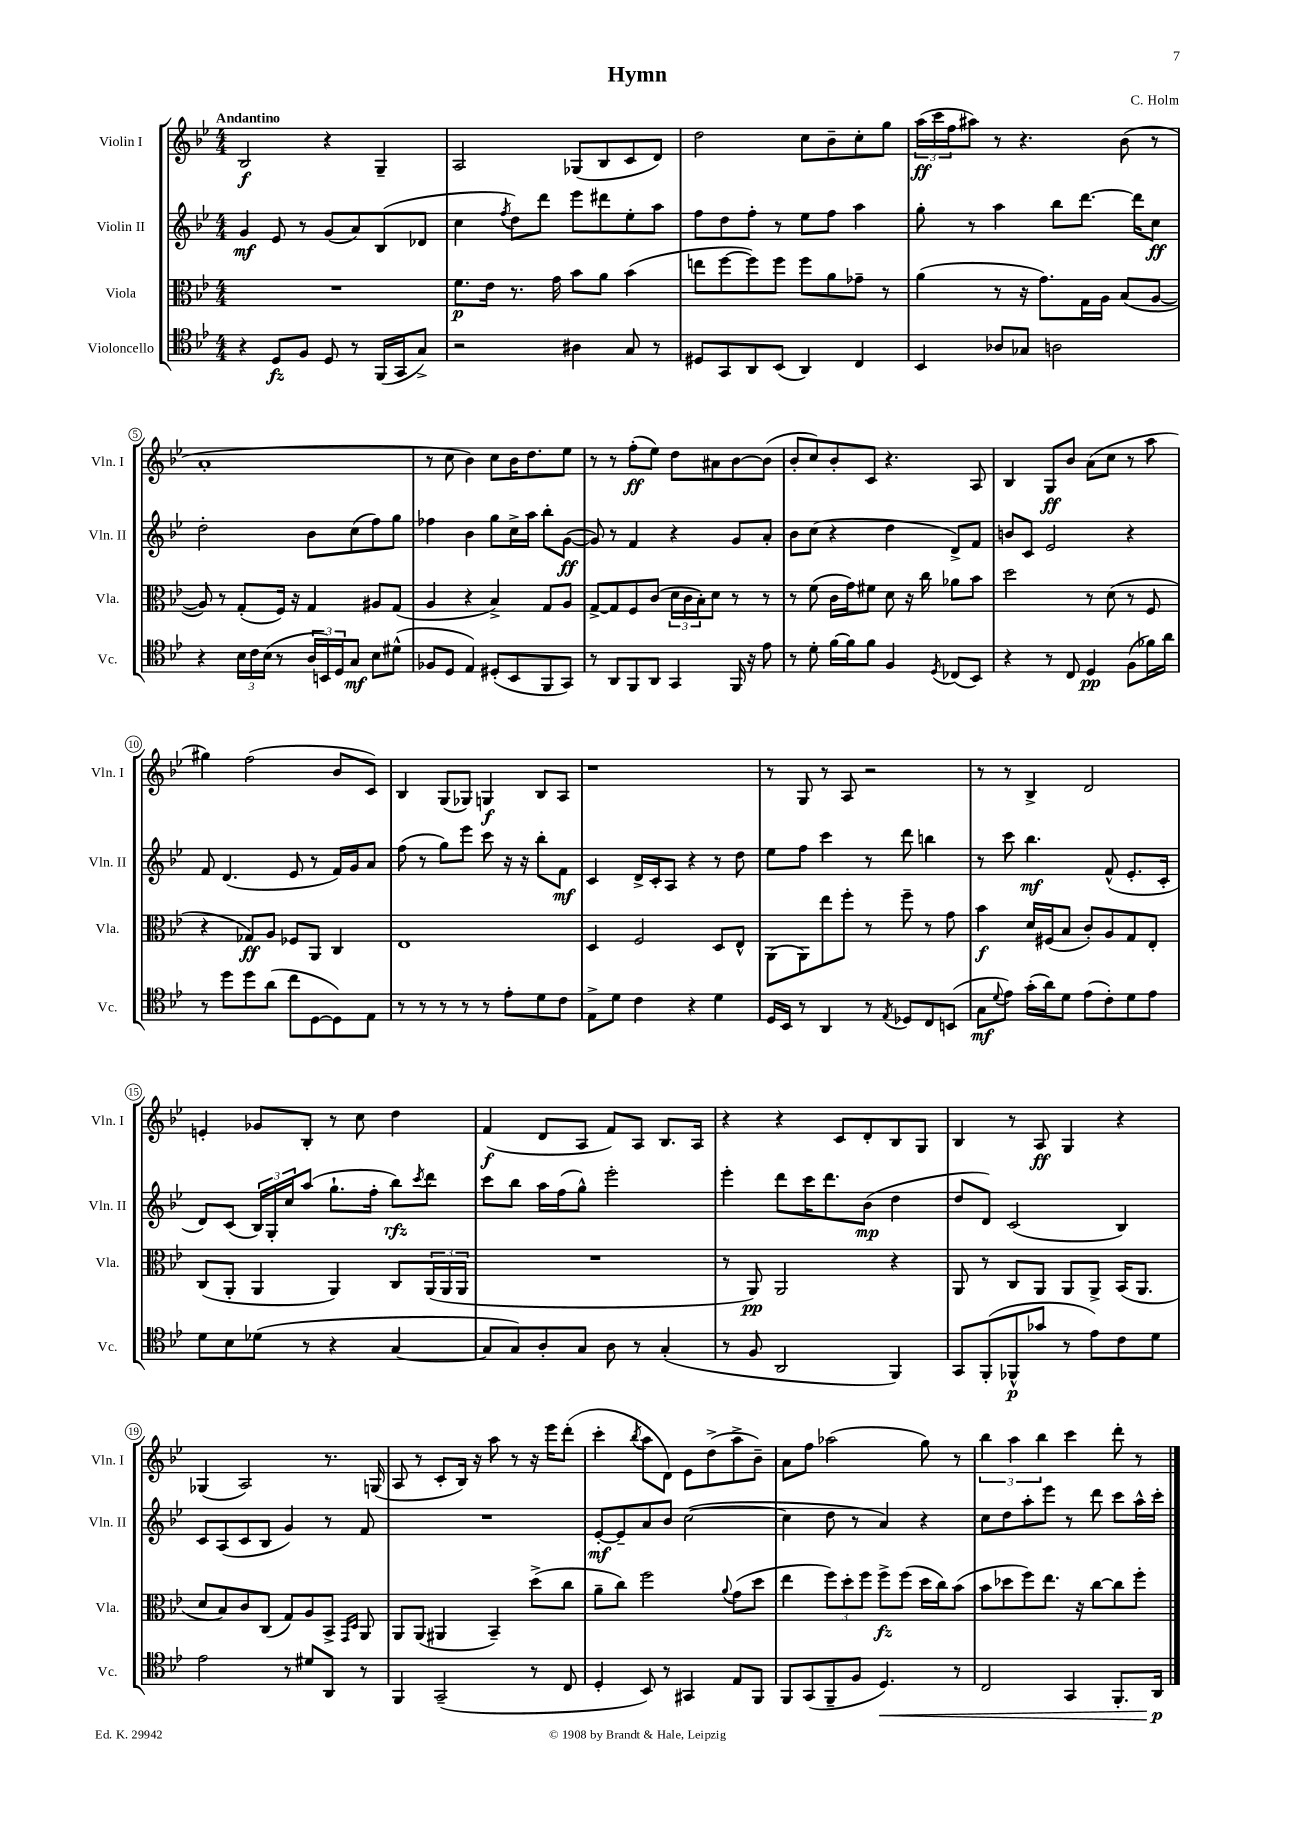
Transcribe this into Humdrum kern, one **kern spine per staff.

**kern	**kern	**kern	**kern
*staff4	*staff3	*staff2	*staff1
*clefC4	*clefC3	*clefG2	*clefG2
*k[b-e-]	*k[b-e-]	*k[b-e-]	*k[b-e-]
*M4/4	*M4/4	*M4/4	*M4/4
4r	1r	4g/	2B-/
8D/L	.	8e-/	.
8F/J	.	8r	.
8D/	.	(8g/L	4r
8r	.	8a/)	.
(16FF/LL	.	(8B-/	4G~/
16GG/J	.	.	.
8G^/J)	.	8d-/J	.
=	=	=	=
2r	8.f\L	4cc\	2A/
.	16e-\Jk	.	.
.	.	8qff/	.
.	8.r	8dd\L)	.
.	.	8ddd\J	.
.	16g\	.	.
4A#\	8b-\L	8eee-\L	(8G-/L
.	8a\J	8ddd#\	8B-/
8G/	(4b-\	8ee-'\	8c/
8r	.	8aa\J	8d/J)
=	=	=	=
8D#/L	8ee\L	8ff\L	2dd\
8GG/	[8ff\	8dd\	.
8AA/	8ff\])	8ff'\J	.
(8BB-/J	8ff\J	8r	.
4AA/)	8ff\L	8ee-\L	8cc\L
.	8a\	8ff\J	8b-~\
4C/	8g-~\J	4aa\	8cc'\
.	8r	.	8gg\J
=	=	=	=
4BB-/	(4a\	8gg'\	(24aa\LL
.	.	.	24ccc\
.	.	.	24ff\J
.	.	8r	8aa#\J)
8A-/L	8r	4aa\	8r
8G-/J	16r	.	4.r
.	8.g\L)	.	.
2A\	.	8bb-\L	.
.	16G\L	[8.ddd\J	.
.	16A\JJ	.	.
.	(8B-/L	.	(8b-\
.	.	16ddd\]LK	.
.	[8A/J	8cc\J	8r
=	=	=	=
4r	8A/])	2dd'\	1a'
.	8r	.	.
24B-\LL	(8G'/L	.	.
24c\	.	.	.
(24B-\JJ	.	.	.
8r	16F/Jk)	.	.
.	16r	.	.
24A/LL	4G/	8b-\L	.
24BB/)	.	.	.
24D/J	.	.	.
8G/J	.	(8cc\	.
8B-\L	8A#/L	8ff\)	.
(8d#^^\J	(8G/J	8gg\J	.
=	=	=	=
8F-/L	4A/	4ff-\	8r
8D/J	.	.	8cc\
4E-/)	4r	4b-\	4b-\)
(8D#'/L	4B-^/)	8gg\L	8cc\L
8BB-/	.	16cc^\L	16b-\K
.	.	16aa\JJ	8.dd\
8FF/	8G/L	8bb-'\L	.
8GG/J)	8A/J	([8g\J	8ee-\J
=	=	=	=
8r	[8G^/L	8g/])	8r
8AA/L	8G/]	8r	8r
8FF/	8F/	4f/	(8ff'\L
8AA/J	(8c/J	.	8ee-\J)
4GG/	24d\LL	4r	8dd\L
.	24c\	.	.
.	24B-'\J)	.	.
.	8d\J	.	8a#\
16FF/	8r	8g/L	[8b-\
16r	.	.	.
8e-\	8r	8a'/J	(8b-\]J
=	=	=	=
8r	8r	8b-\L	8b-'/L
8d'\	(8f\	(8cc\J	8cc/)
[16f\LL	16c\LL	4r	8b-'/
16f\]J	16g\J)	.	.
8f\J	8f#\J	.	8c/J
4F/	8d\	4dd\	4.r
.	16r	.	.
.	16cc\	.	.
8qD/	.	.	.
(8C-/L	8a-\L	8d^/L)	.
8BB-/J)	8b-\J	8f/J	8A/
=	=	=	=
4r	2dd\	8b/L	4B-/
.	.	8c/J	.
8r	.	2e-/	8G/L
8C/	.	.	8b-/J
4D/	8r	.	(8a\L
.	(8d\	.	8cc\J
(8F\L	8r	4r	8r
16f-\L)	8F/	.	8aa\
16a\JJ	.	.	.
=	=	=	=
8r	4r	8f/	4gg#\)
8dd\L	.	(4.d/	.
8dd\	8G-/L)	.	(2ff\
(8a\J	8A/J	.	.
8cc\L	8F-/L	8e-/	.
[8D\	8AA/J	8r	.
8D\])	4C/	16f/LL)	8b-/L
.	.	16g/J	.
8E-\J	.	8a/J	8c/J)
=	=	=	=
8r	1E-	(8ff\	4B-/
8r	.	8r	.
8r	.	8gg\L)	(8G/L
8r	.	8eee-\J	8G-/J)
8r	.	8ccc\	4G/
8e-'\L	.	16r	.
.	.	16r	.
8d\	.	8bb-'\L	8B-/L
8c\J	.	8f\J	8A/J
=	=	=	=
8E-^\L	4D/	4c/	1r
8d\J	.	.	.
4c\	2F/	16d^/LL	.
.	.	16c'/J	.
.	.	8A/J	.
4r	.	4r	.
4d\	8D/L	8r	.
.	8E-^^/J	8dd\	.
=	=	=	=
16D/LL	(8AA\L	8ee-\L	8r
16BB-/JJ	.	.	.
8r	8AA\)	8ff\J	8G/
4AA/	8ee-\	4ccc\	8r
.	8ff'\J	.	8A/
8r	8r	8r	2r
8qE-/	.	.	.
8D-/L	8ff~\	8ddd\	.
8C/	8r	4bb\	.
(8BB/J	8g\	.	.
=	=	=	=
8G\L	4b-\	8r	8r
8qqd/	.	.	.
8e-\J)	.	8ccc\	8r
(16g'\LL	16d/LL	4.bb-\	4B-^/
16a\J)	(16F#/J	.	.
8d\J	8B-/J	.	.
(8e-\L	8c'/L)	.	2d/
8c'\)	8A/	(8f^^/	.
8d\	8G/	8.e-'/L	.
8e-\J	8E-'/J	.	.
.	.	16c'/Jk	.
=	=	=	=
8d\L	(8C/L	8d/L)	4e'/
8B-\	8AA'/J	(8c/J	.
(8d-\J	4AA/	24B-/LL)	8g-/L
.	.	24G'/	.
.	.	24cc/J	.
8r	.	(8aa/J	8B-'/J
4r	4AA/)	8.gg`\L	8r
.	.	.	8cc\
.	.	16ff'\Jk	.
[4G/	8C/L	8bb-\L)	4dd\
.	.	8qccc/	.
.	(24AA/L	8ddd\J	.
.	24AA/	.	.
.	24AA/JJ	.	.
=	=	=	=
8G/]L	1r	8ccc\L	(4f/
8G/)	.	8bb-\J	.
8A'/	.	16aa\LL	8d/L
.	.	(16ff\J	.
8G/J	.	8gg^^\J)	8A/J
8A\	.	2eee-'\	8f/L)
8r	.	.	8A/J
(4G'/	.	.	8.B-/L
.	.	.	16A/Jk
=	=	=	=
8r	8r	4eee-'\	4r
8F/	8AA/)	.	.
2AA/	2AA/	8ddd\L	4r
.	.	16ccc\K	.
.	.	8.ddd\	.
.	.	.	8c/L
.	.	(8b-\J	8d'/
4FF/)	4r	4dd\	8B-/
.	.	.	8G/J
=	=	=	=
8GG/L	8AA/	8dd/L	4B-/
(8FF'/	8r	8d/J)	.
8FF-^^/	8C/L	(2c/	8r
8g-/J	8AA/J	.	8A/
8r	8AA/L	.	4G/
8e-\L)	8AA^/J	.	.
8c\	(16BB-/LK	4B-/)	4r
.	8.AA/J	.	.
8d\J	.	.	.
=	=	=	=
2e-\	8d/L	8c/L	(4G-/
.	8B-/)	(8A/	.
.	8c/	8c/	2A/)
.	(8C/J	8B-/J	.
8r	8G/L)	4g/)	.
8d#/L	8A/	.	.
8AA/J	8BB-^/J	8r	8.r
.	16qqGG/LL	.	.
.	16qqD/JJ	.	.
8r	8AA/	8f/	.
.	.	.	(16G/
=	=	=	=
4FF/	8AA/L	1r	8A/
.	(8AA/J	.	8r
(2GG~/	4AA#/	.	8c'/L
.	.	.	16B-/Jk)
.	.	.	16r
.	4BB-~/)	.	8aa\
.	.	.	8r
8r	(8dd^\L	.	16r
.	.	.	16eee-\LK
8C/	8cc\J	.	(8ddd'\J
=	=	=	=
4D'/	8a~\L	[8e-'/L	4ccc'\
.	8cc\J)	8e-~/]	.
.	.	.	8qbb-/
8BB-/)	2ff\	8a/	8aa\L
8r	.	8b-/J	8d\J)
4GG#/	.	([2cc\	8e-\L
.	.	.	(8dd^\
.	8qqa/	.	.
8E-/L	(8g\L	.	8aa^\
8FF/J	8dd\J	.	8b-~\J)
=	=	=	=
8FF/L	4ee-\	4cc\]	8a\L
(8GG/	.	.	8ff\J
8FF~/	12ff\L)	8dd\	(2aa-\
.	12dd'\	.	.
8F/J	.	8r	.
.	12ff\J	.	.
4.D/)	8ff^\L	4a/)	.
.	(8ff\J	.	.
.	16dd\LL	4r	8gg\)
.	16cc\J)	.	.
8r	(8b-\J	.	8r
=	=	=	=
2C/	8b-\L	8cc\L	6bb-\
.	8dd-\	8dd\	.
.	.	.	6aa\
.	8ff\)	8aa'\	.
.	.	.	6bb-\
.	8.ee-\J	8eee-\J	.
4GG/	.	8r	4ccc\
.	16r	.	.
.	[8cc\L	8ddd\	.
8.FF'/L	8cc\]	8ccc\L	8ddd'\
.	8ff'\J	16aa^^\L	8r
16AA/Jk	.	16ccc'\JJ	.
==	==	==	==
*-	*-	*-	*-
